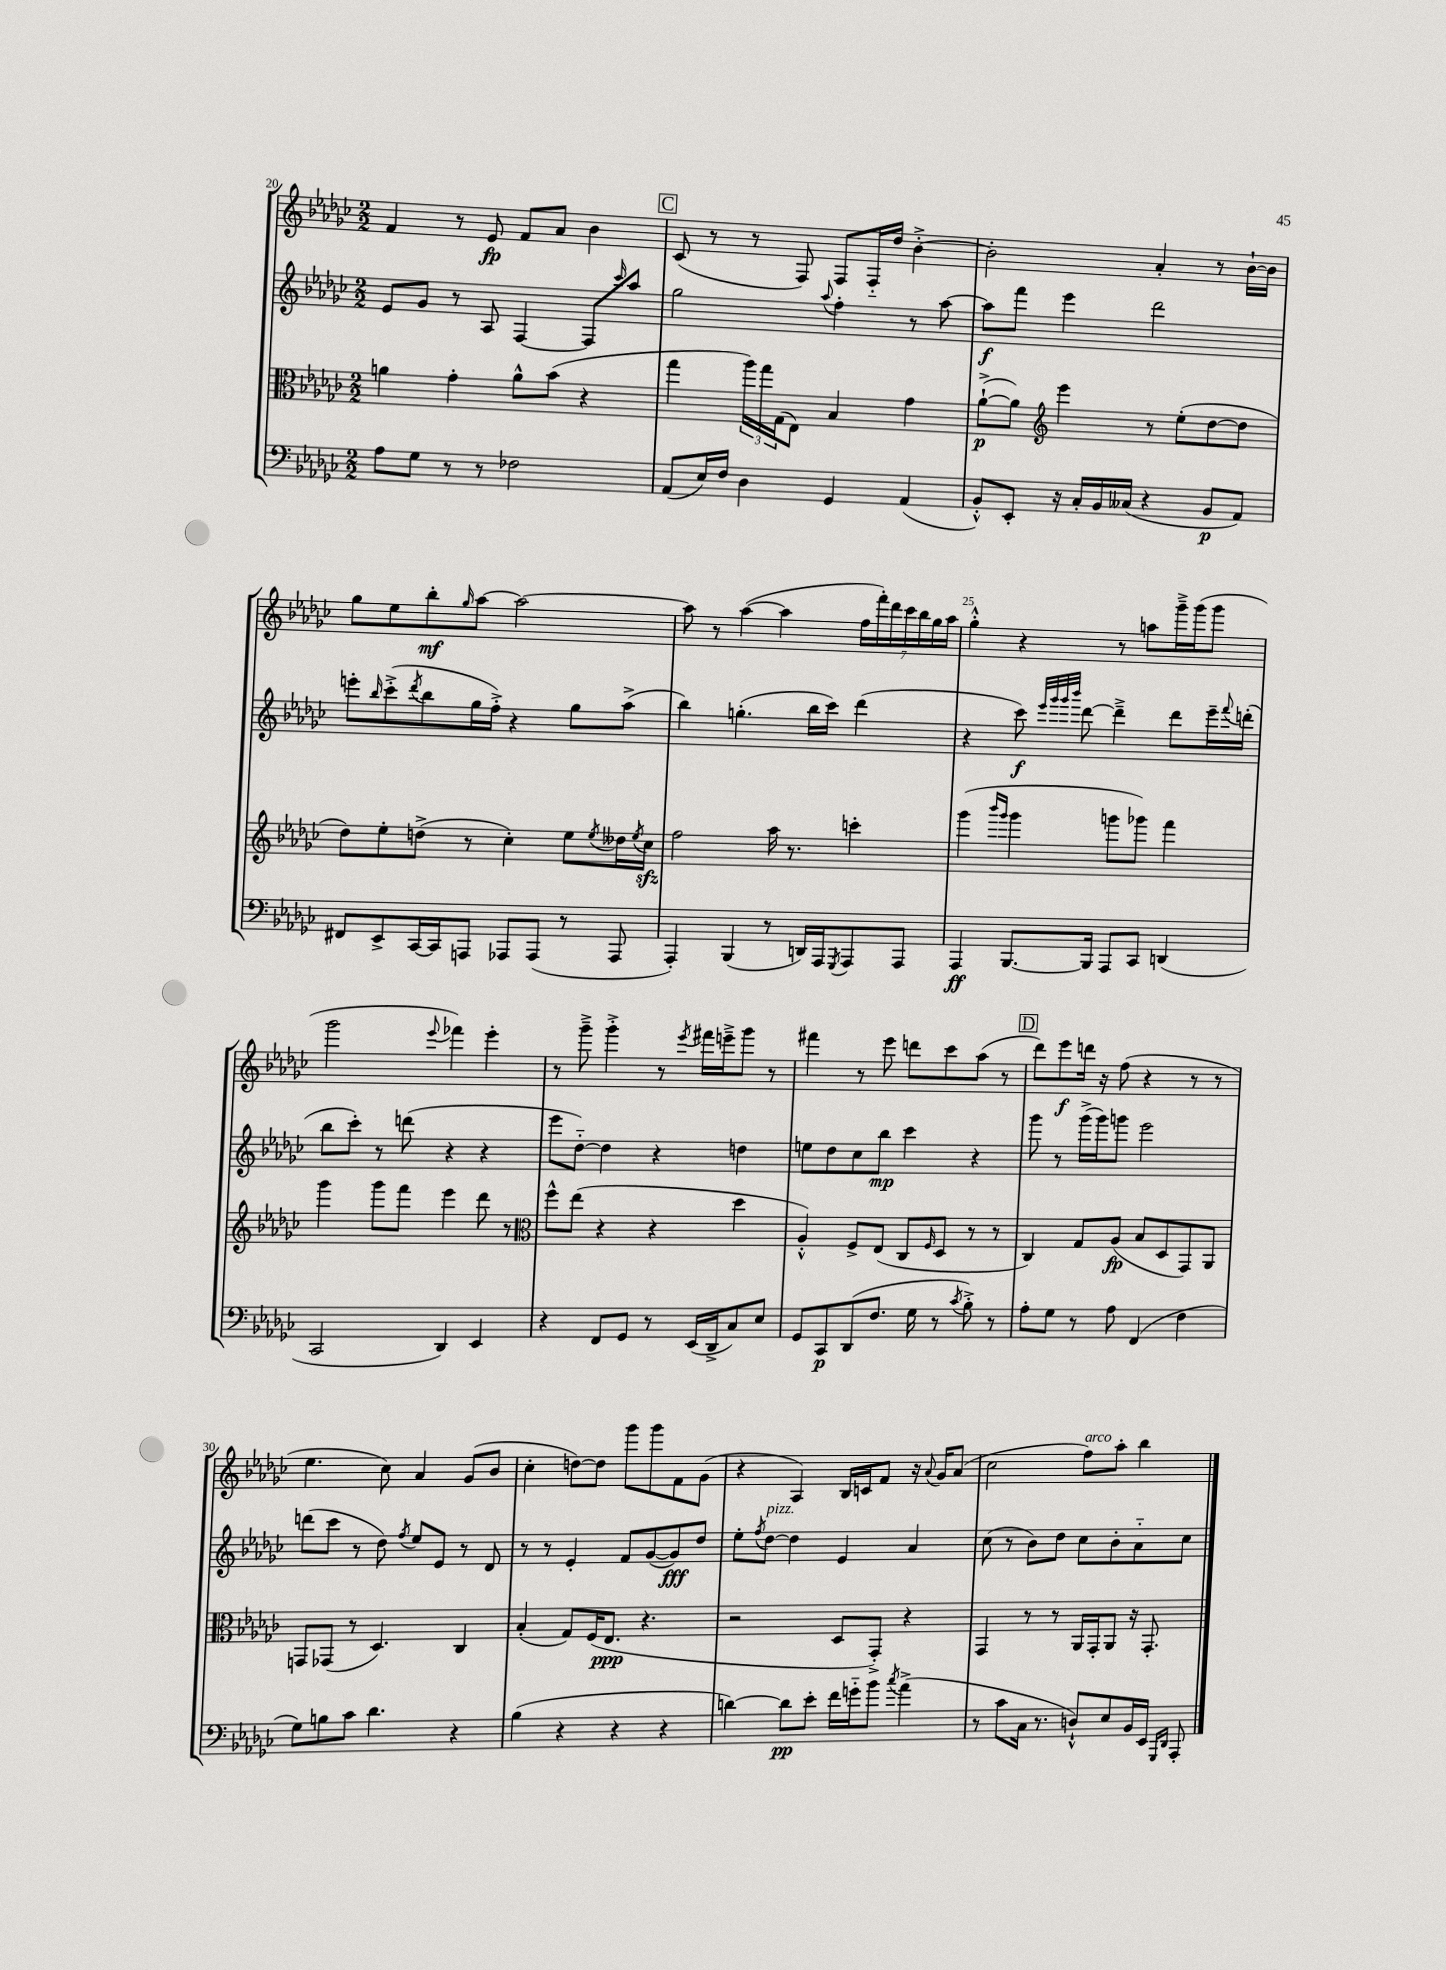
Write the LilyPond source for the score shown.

<<
\new StaffGroup <<
\new Staff = "s0" {
    \clef treble \key ges \major \numericTimeSignature \time 2/2
    f'4 r8 ees'8\fp f'8 aes'8 bes'4 |
    \mark \markup { \box "C" } ces'8( r8 r8 f8) f8 f16-_ des''16 bes'4~-.-> |
    bes'2-. aes'4-. r8 bes'16~-! bes'16 |
    ges''8 ees''8 bes''8-.\mf \grace { ges''16 } aes''8~ aes''2~ |
    aes''8 r8 aes''4~( aes''4 \tuplet 7/4 { f''16 f'''16-.) des'''16 ces'''16 bes''16 ges''16 aes''16 } |
    ges''4-.-^ r4 r8 a''8 ges'''16---> ges'''16( ges'''8 |
    ges'''2 \appoggiatura { ees'''8 } fes'''4) ees'''4-. |
    r8 ges'''8---> ges'''4-.-> r8 \acciaccatura { ees'''8 } fis'''16 e'''16---> ges'''8 r8 |
    fis'''4 r8 ees'''8 d'''8 ces'''8 aes''8( r8 |
    \mark \markup { \box "D" } des'''8) ees'''8\f d'''16 r16 f''8( r4 r8 r8 |
    ees''4. ces''8) aes'4 ges'8( bes'8 |
    ces''4-. d''8~) d''8 ges'''8 ges'''8 f'8 ges'8( |
    r4 aes4) bes16 c'16 f'8 r16 \appoggiatura { aes'8 } ges'16 aes'8( |
    ces''2 f''8^\markup { \italic "arco" }) aes''8-. bes''4 \bar "|." |
}
\new Staff = "s1" {
    \clef treble \key ges \major \numericTimeSignature \time 2/2
    ees'8 ges'8 r8 aes8 f4~ f8 \grace { ces'''16 } aes''8 |
    \mark \markup { \box "C" } ges''2 \appoggiatura { aes''8 } f''4-. r8 aes''8~ |
    aes''8\f f'''8 ees'''4 des'''2 |
    e'''8-. \grace { bes''16 } ces'''8-.->( \acciaccatura { des'''8 } bes''8 ges''16 f''16-.->) r4 ges''8 aes''8->( |
    bes''4) g''4.-.( bes''16 ces'''16) des'''4( |
    r4 ces'''8\f) \grace { ees'''32 ges'''32 ges'''32 bes'''32 } des'''8~ des'''4---> des'''8 ees'''16-- \appoggiatura { f'''8 } d'''16-.( |
    bes''8 ces'''8-.) r8 d'''8( r4 r4 |
    ees'''8 des''8~-_) des''4 r4 d''4 |
    e''8 des''8 ces''8 bes''8\mp ces'''4 r4 |
    \mark \markup { \box "D" } ges'''8 r8 ges'''16->( ges'''16) g'''8 ees'''2 |
    d'''8( ces'''8 r8 des''8) \acciaccatura { f''8 } ees''8 ees'8 r8 des'8 |
    r8 r8 ees'4-. f'8 ges'8~( ges'8\fff) des''8 |
    ees''8-. \acciaccatura { f''8 } des''8~^\markup { \italic "pizz." } des''4 ees'4 aes'4 |
    ces''8( r8 bes'8) des''8 ces''8 bes'8-. aes'8-_ ces''8 \bar "|." |
}
\new Staff = "s2" {
    \clef alto \key ges \major \numericTimeSignature \time 2/2
    a'4 ges'4-. a'8-^ bes'8( r4 |
    \mark \markup { \box "C" } ges''4 \tuplet 3/2 { aes''16) ges''16 ges16( } ees8) bes4 ges'4 |
    aes'8~-!->\p( aes'8) \clef treble ees'''4 r8 ees''8-.( des''8~ des''8 |
    des''8) ees''8-. d''8->( r8 ces''4-.) ees''8 \acciaccatura { ees''8 } deses''16 \acciaccatura { ees''8 } ces''16\sfz |
    f''2 aes''16 r8. c'''4-. |
    ges'''4( \grace { bes'''16 ges'''16 } ges'''4 g'''8 ges'''8) f'''4 |
    ges'''4 ges'''8 f'''8 ees'''4 des'''8 r8 |
    \clef alto f''8-^ ees''8( r4 r4 des''4 |
    aes4-.-^) f8-> ees8( ces8 \grace { f16 } des8 r8 r8 |
    \mark \markup { \box "D" } ces4) ges8 aes8\fp( bes8 des8 ges,8) aes,8 |
    g,8 ges,8( r8 des4.) ces4 |
    bes4-.( ges8) f16( ees8.\ppp r4. |
    r2 des8 ges,8-.->) r4 |
    ges,4 r8 r8 aes,16 ges,16-. aes,8 r16 ges,8.-. \bar "|." |
}
\new Staff = "s3" {
    \clef bass \key ges \major \numericTimeSignature \time 2/2
    aes8 ges8 r8 r8 fes2 |
    \mark \markup { \box "C" } aes,8( ees16) f16 des4 ges,4 aes,4( |
    bes,8-.-^) ees,8-. r16 ces16-. bes,16 ceses16( r4 bes,8\p aes,8) |
    fis,8 ees,8-> ces,16~ ces,16 a,,8 aes,,8 aes,,8( r8 aes,,8 |
    aes,,4-.) bes,,4( r8 d,16) aes,,16 \acciaccatura { ges,,8 } aes,,8 aes,,8 |
    aes,,4\ff bes,,8.~ bes,,16 aes,,8 ces,8 d,4( |
    ces,2 des,4) ees,4 |
    r4 f,8 ges,8 r8 ees,16( des,16-> ces8) ees8 |
    ges,8 ces,8\p des,8( f8. ges16 r8 \acciaccatura { ces'8 } bes8-.->) r8 |
    \mark \markup { \box "D" } aes8-. ges8 r8 aes8 f,4( f4 |
    ges8) b8 ces'8 des'4. r4 |
    bes4( r4 r4 r4 |
    d'4~) d'8\pp ees'8-. f'16 g'16-_ bes'8 \acciaccatura { ces''8 } aes'4->( |
    r8 ces'8 ces16 r8. d8-!-^) ees8 bes,16 ees,16 \grace { ges,,16 des,16 } aes,,8-. \bar "|." |
}
>>
>>
\layout { \context { \Score currentBarNumber = #20 \override BarNumber.break-visibility = ##(#f #t #t) barNumberVisibility = #(every-nth-bar-number-visible 5) } }
